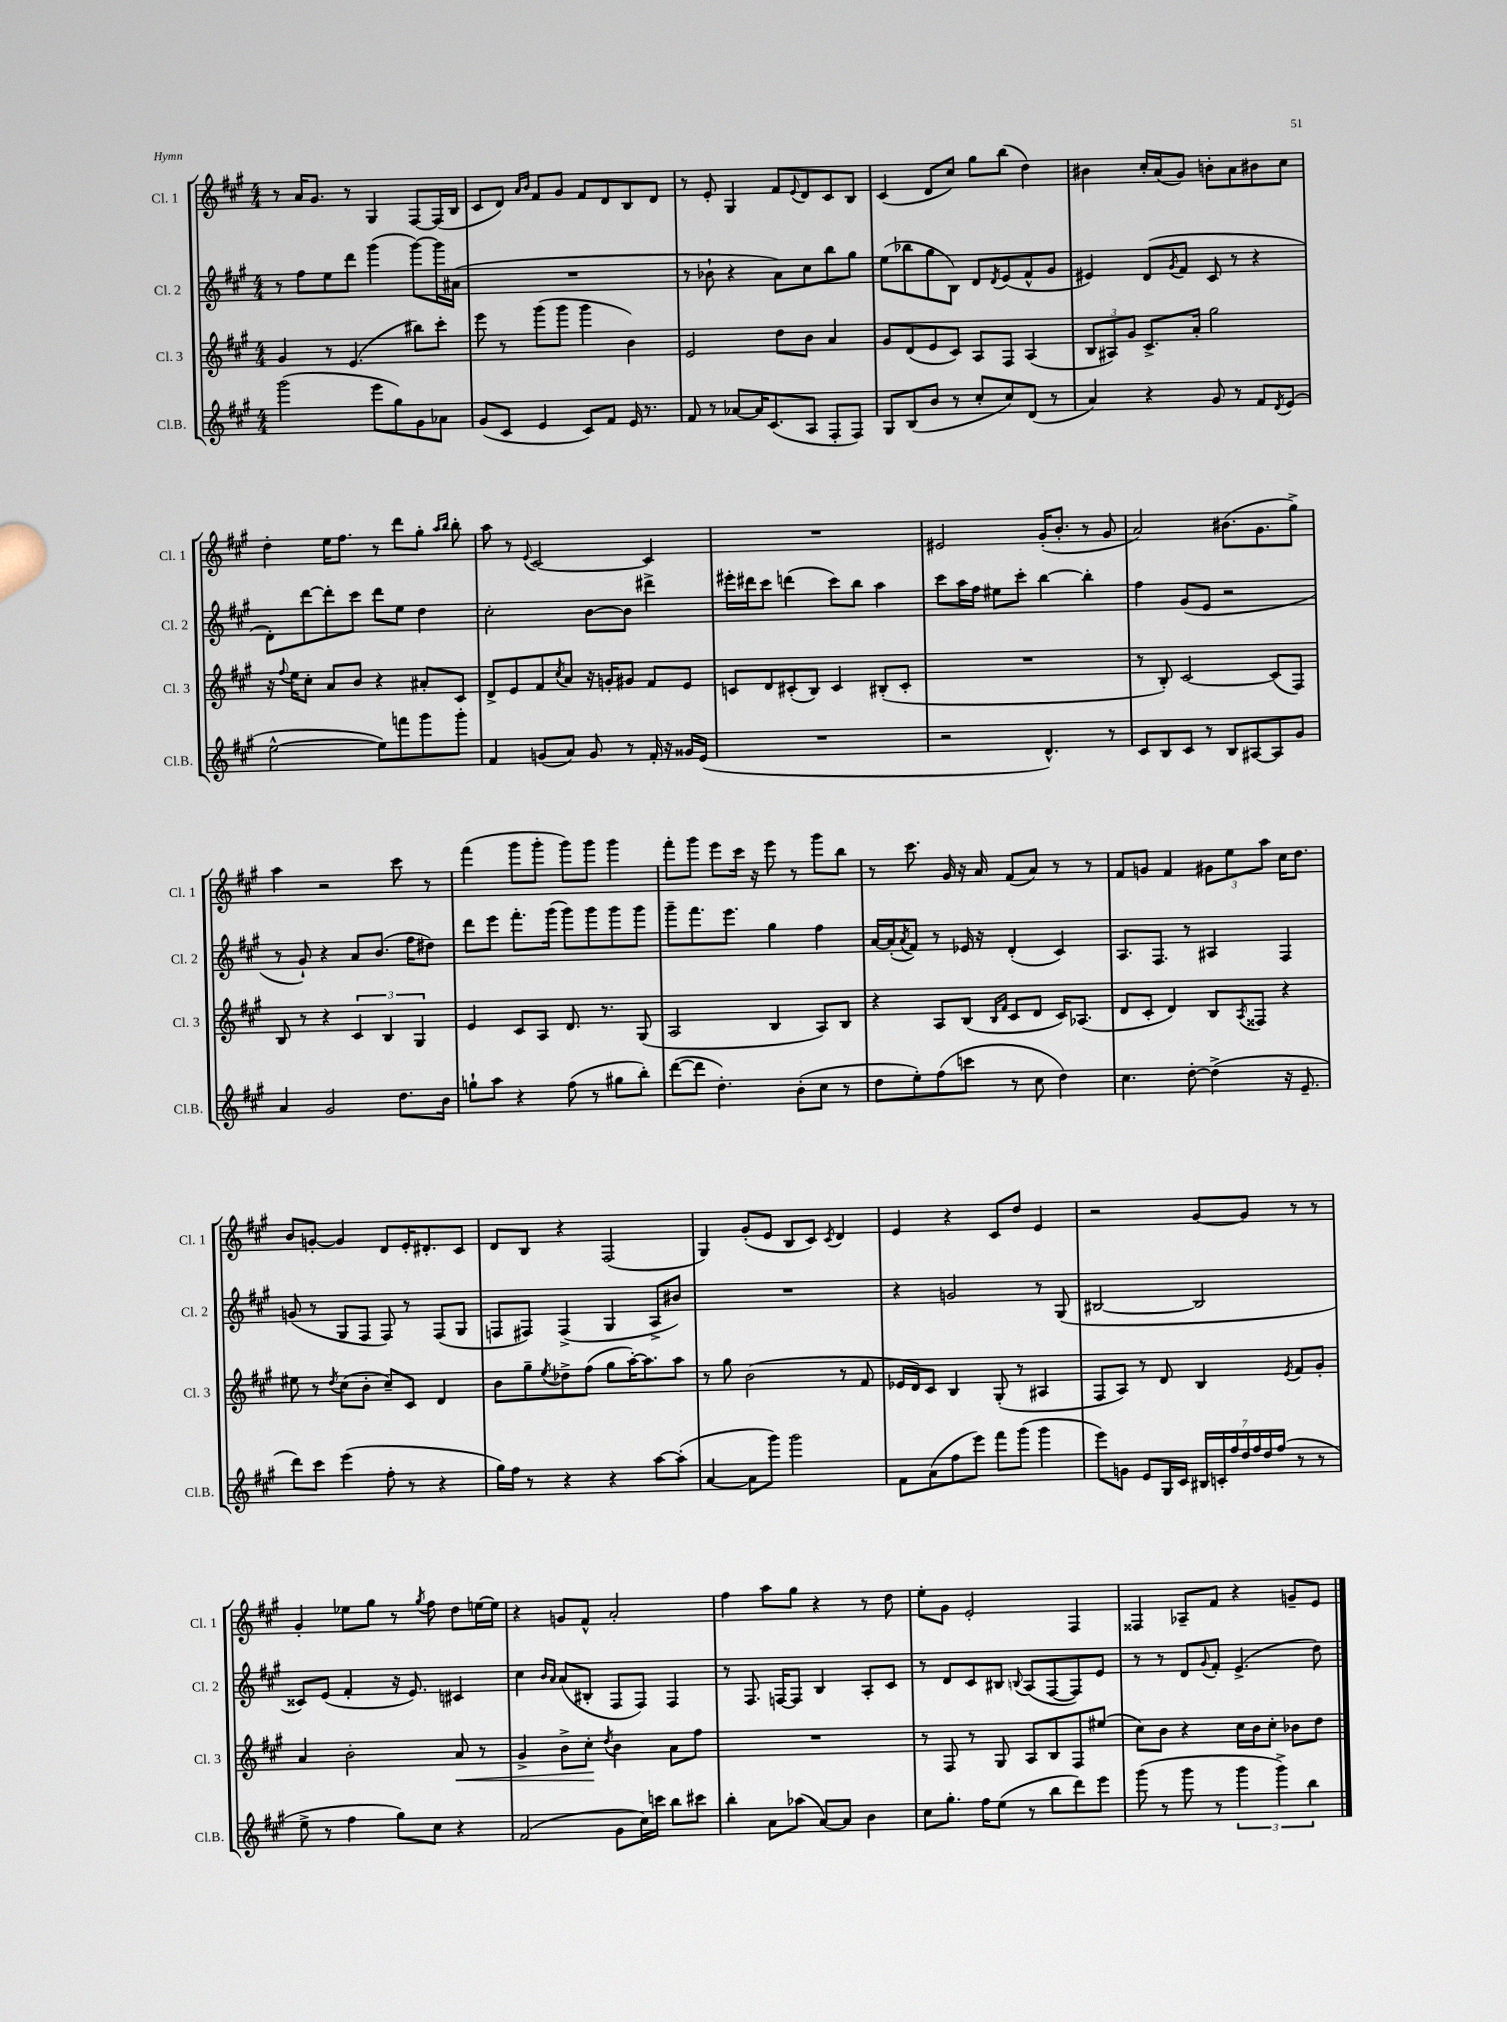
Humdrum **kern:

**kern	**kern	**kern	**kern
*staff4	*staff3	*staff2	*staff1
*clefG2	*clefG2	*clefG2	*clefG2
*k[f#c#g#]	*k[f#c#g#]	*k[f#c#g#]	*k[f#c#g#]
*M4/4	*M4/4	*M4/4	*M4/4
(2ggg#	4g#	8r	8r
.	.	8ff#	16a
.	.	.	8.g#
.	8r	8ee	.
.	(4.e	8ddd	8r
8eee	.	(4ggg#	4G#
8gg#)	.	.	.
8g#	8bb#)	[8ggg#)	[8F#
8a-	8ccc#'	16ggg#]	(16F#]
.	.	(16a#	16B
=	=	=	=
(8g#	8eee	1r	8c#
8c#	8r	.	8d)
.	.	.	16qqa
.	.	.	16qqb
4e	(8ggg#	.	8f#
.	8ggg#	.	8g#
8c#)	4ggg#	.	8f#
8f#	.	.	8d
16e	4b)	.	8B
8.r	.	.	.
.	.	.	8d
=	=	=	=
8f#	2e	8r	8r
8r	.	8b-`	8e'
[8a-	.	4r	4G#
16a-]	.	.	.
(8.c#	.	.	.
.	8dd	8a)	8f#
.	.	.	8qqe
8A	8b	8cc#	8d
8F#'	4a	8bb	8c#
8F#)	.	8gg#	8B
=	=	=	=
8G#	8g#	(8ee	(4c#
(8B	(8d	8bb-	.
8b	8e	8gg#	8d
8r	8c#)	8B)	8cc#)
8cc#'	8A	8d	8gg#
.	.	8qd	.
8cc#)	8F#	(8e	(8bb
(8d	(4A	8f#^^	4dd)
8r	.	8g#	.
=	=	=	=
4a)	12B	4e#)	4b#
.	12A#)	.	.
.	12g#	.	.
4r	8.c#^	(8d	16cc#'
.	.	.	(16a
.	.	8qg#	.
.	.	8f#	8g#)
.	16a'	.	.
8g#	2gg#	8c#	8b'
8r	.	8r	8a
8f#	.	4r	8b#
8qd	.	.	.
(8e	.	.	8cc#
=	=	=	=
[2ee^^	16r	8d')	4dd'
.	8qqff#	.	.
.	16ee	.	.
.	8cc#'	[8ddd	.
.	8a	8ddd']	16ee
.	.	.	8.ff#
.	8b	8ccc#	.
8ee])	4r	8ddd	8r
8fff	.	8ee	8ddd
8ggg#	8a#'	4dd	8gg#'
.	.	.	16qqaa
.	.	.	16qqbb
8ggg#'	8c#	.	8bb'
=	=	=	=
4f#	8d^	2cc#'	8aa
.	8e	.	8r
.	.	.	8qqe
(8g	8f#	.	[2c#
.	8qcc#	.	.
8a)	8a	.	.
8g	16r	[8b	.
.	16g'	.	.
8r	8g#	8b]	.
16f#'	8f#	4ddd#^	4c#]
16r	.	.	.
16g##	8e	.	.
(16e	.	.	.
=	=	=	=
1r	8c	16eee#'	1r
.	.	16ddd#	.
.	8d	8ccc#	.
.	(8c#'	(4ddd	.
.	8B)	.	.
.	4c#	8ccc#)	.
.	.	8bb	.
.	(8B#'	4aa	.
.	8c#'	.	.
=	=	=	=
2r	1r	8ccc#	2e#
.	.	16aa	.
.	.	16ff#	.
.	.	8ee#	.
.	.	8ccc#'	.
4.d^^)	.	[4bb	(16g#'
.	.	.	8.b'
.	.	4bb']	8r
8r	.	.	8g#
=	=	=	=
8c#	8r	4ff#	2a)
8B	8B')	.	.
8c#	[2c#	(8g#	.
8r	.	8e	.
8B	.	2r	(8.b#
[8A#	.	.	.
.	.	.	8.g#
8A#]	(8c#]	.	.
8g#	8F#)	.	8gg#^)
=	=	=	=
4a	8B	8r	4aa
.	8r	8g#`)	.
2g#	4r	4r	2r
.	6c#	8a	.
.	.	(8.b	.
.	6B	.	.
8.dd	.	.	8ccc#
.	.	16ff#	.
.	6G#	.	.
.	.	8dd#)	8r
16b	.	.	.
=	=	=	=
8gg`	4e	8ddd	(4fff#
8aa	.	8eee	.
4r	8c#	8.fff#'	8ggg#
.	8A	.	8ggg#'
.	.	(16ggg#	.
(8ff#	8.d	8ggg#)	8ggg#)
8r	.	8ggg#	8ggg#
.	8.r	.	.
8gg#	.	8ggg#	4ggg#
8bb')	(8G#	8ggg#	.
=	=	=	=
([8ddd	2A	8ggg#~	8fff#'
8ddd]	.	8.fff#	8ggg#
4.dd')	.	.	8eee
.	.	8.eee	.
.	.	.	16ccc#
.	.	.	16r
.	4B	4gg#	8eee
(8b'	.	.	8r
8cc#	8A)	4ff#	8ggg#
8r	8B	.	8bb
=	=	=	=
8dd	4r	[16a	8r
.	.	(16a']	.
.	.	8qa	.
8ee')	.	8f#)	8.ccc#
(8ff#	8A	8r	.
.	.	.	16g#
8ccc	(8B	16e-	16r
.	.	16r	16a
.	16qqB	.	.
.	16qqf#	.	.
8r	8c#	(4d'	(8f#
8cc#	8d	.	8a)
4dd)	16c#)	4c#)	8r
.	(8.A-	.	.
.	.	.	8r
=	=	=	=
4.cc#	8d	8.A	8f#
.	8c#'	.	8g
.	.	8.F#	.
.	4d)	.	4f#
[8dd'	.	8r	.
(4dd^]	8B	4A#	12g#
.	.	.	12ee
.	8qA	.	.
.	8F##	.	.
.	.	.	12aa
16r	4r	4F#	16cc#
8.e~	.	.	8.dd
=	=	=	=
8ddd)	8ee#	(8g	8b
8ccc#	8r	8r	[8g'
.	8qdd	.	.
(4eee	(8cc#	8G#	4g]
.	8b'	8F#	.
8ff#'	8cc#~)	8F#)	8d
8r	8c#	8r	16e'
.	.	.	8.d#'
4r	4d	(8F#	.
.	.	8G#	8c#
=	=	=	=
16gg#)	8b	8F	8d
16ff#	.	.	.
8r	8gg#~	8F#)	8B
.	8qee	.	.
4r	8dd-^	(4F#^	4r
.	(8ff#	.	.
4r	8gg#	4G#	(2F#
.	[16aa')	.	.
.	8.aa]	.	.
[8aa	.	8A^	.
(8aa']	8aa	8b#)	.
=	=	=	=
[4a	8r	1r	4G#)
.	8gg#	.	.
8a]	(2b	.	(8g#'
8ggg#)	.	.	8e
2ggg#	.	.	8B
.	.	.	8c#)
.	.	.	8qc#
.	8r	.	4d
.	8f#	.	.
=	=	=	=
8f#	16e-	4r	4e
.	16d)	.	.
(8a	8c#	.	.
8ff#	4B	2g	4r
8eee)	.	.	.
8fff#	(8G#'	.	8c#
(8ggg#	8r	.	8dd
4ggg#	4A#	8r	4e
.	.	(8G#	.
=	=	=	=
8eee)	8F#	[2B#	2r
8g	8A)	.	.
8e	8r	.	.
16G#	8d	.	.
16c#	.	.	.
28B#	4B	2B#]	[8g#
28c'	.	.	.
28ff#	.	.	.
28dd	.	.	.
.	.	.	8g#]
28ff#	.	.	.
28dd	.	.	.
(28ff#	.	.	.
.	8qe	.	.
8r	8f#	.	8r
8r	8g#'	.	8r
=	=	=	=
8ee^	4a	8c##)	4g#'
8r	.	(8e	.
4ff#	2b'	4f#'	8ee-
.	.	.	8gg#
8gg#)	.	16r	8r
.	.	8.e)	.
.	.	.	8qgg#
8cc#	.	.	8ff#
4r	8a	4c#	8dd
.	8r	.	[16ee
.	.	.	16ee]
=	=	=	=
(2f#	4g#^	4cc#	4r
.	.	16qqb	.
.	.	16qqa	.
.	8b^	(8a	8g
.	8cc#'	8B#'	8f#^^
.	8qdd	.	.
8g#	4b	8F#	2a'
16cc#)	.	8F#)	.
16ccc	.	.	.
8bb	8a	4F#	.
8ccc#	8ff#	.	.
=	=	=	=
4bb'	1r	8r	4ff#
.	.	8.F#	.
8a	.	.	8aa
.	.	[16F	.
(8aa-	.	8F]	8gg#
[8a)	.	4B	4r
8a]	.	.	.
4b	.	8A'	8r
.	.	8c#	8dd
=	=	=	=
8cc#	8r	8r	8ee'
8.gg#'	8F#	8d	8g#
.	8r	8c#	2e'
16ff#	.	.	.
(8ee	8G#	8B#	.
.	.	8qqB	.
8r	8A	(8A	.
8bb	8B	[8F#	.
8ddd)	8F#	8F#])	4F#
8eee	(8ee#	8e	.
=	=	=	=
(8ggg#	8cc#)	8r	4F##
8r	8b	8r	.
8ggg#	4r	8d	8A-~
.	.	8qqg#	.
8r	.	8f#'	8f#
6ggg#	16cc#	(4.e^	4r
.	16b	.	.
.	8cc#'	.	.
6ggg#^)	.	.	.
.	8b-	.	8g~
6bb	.	.	.
.	8dd	8dd)	8e
==	==	==	==
*-	*-	*-	*-
